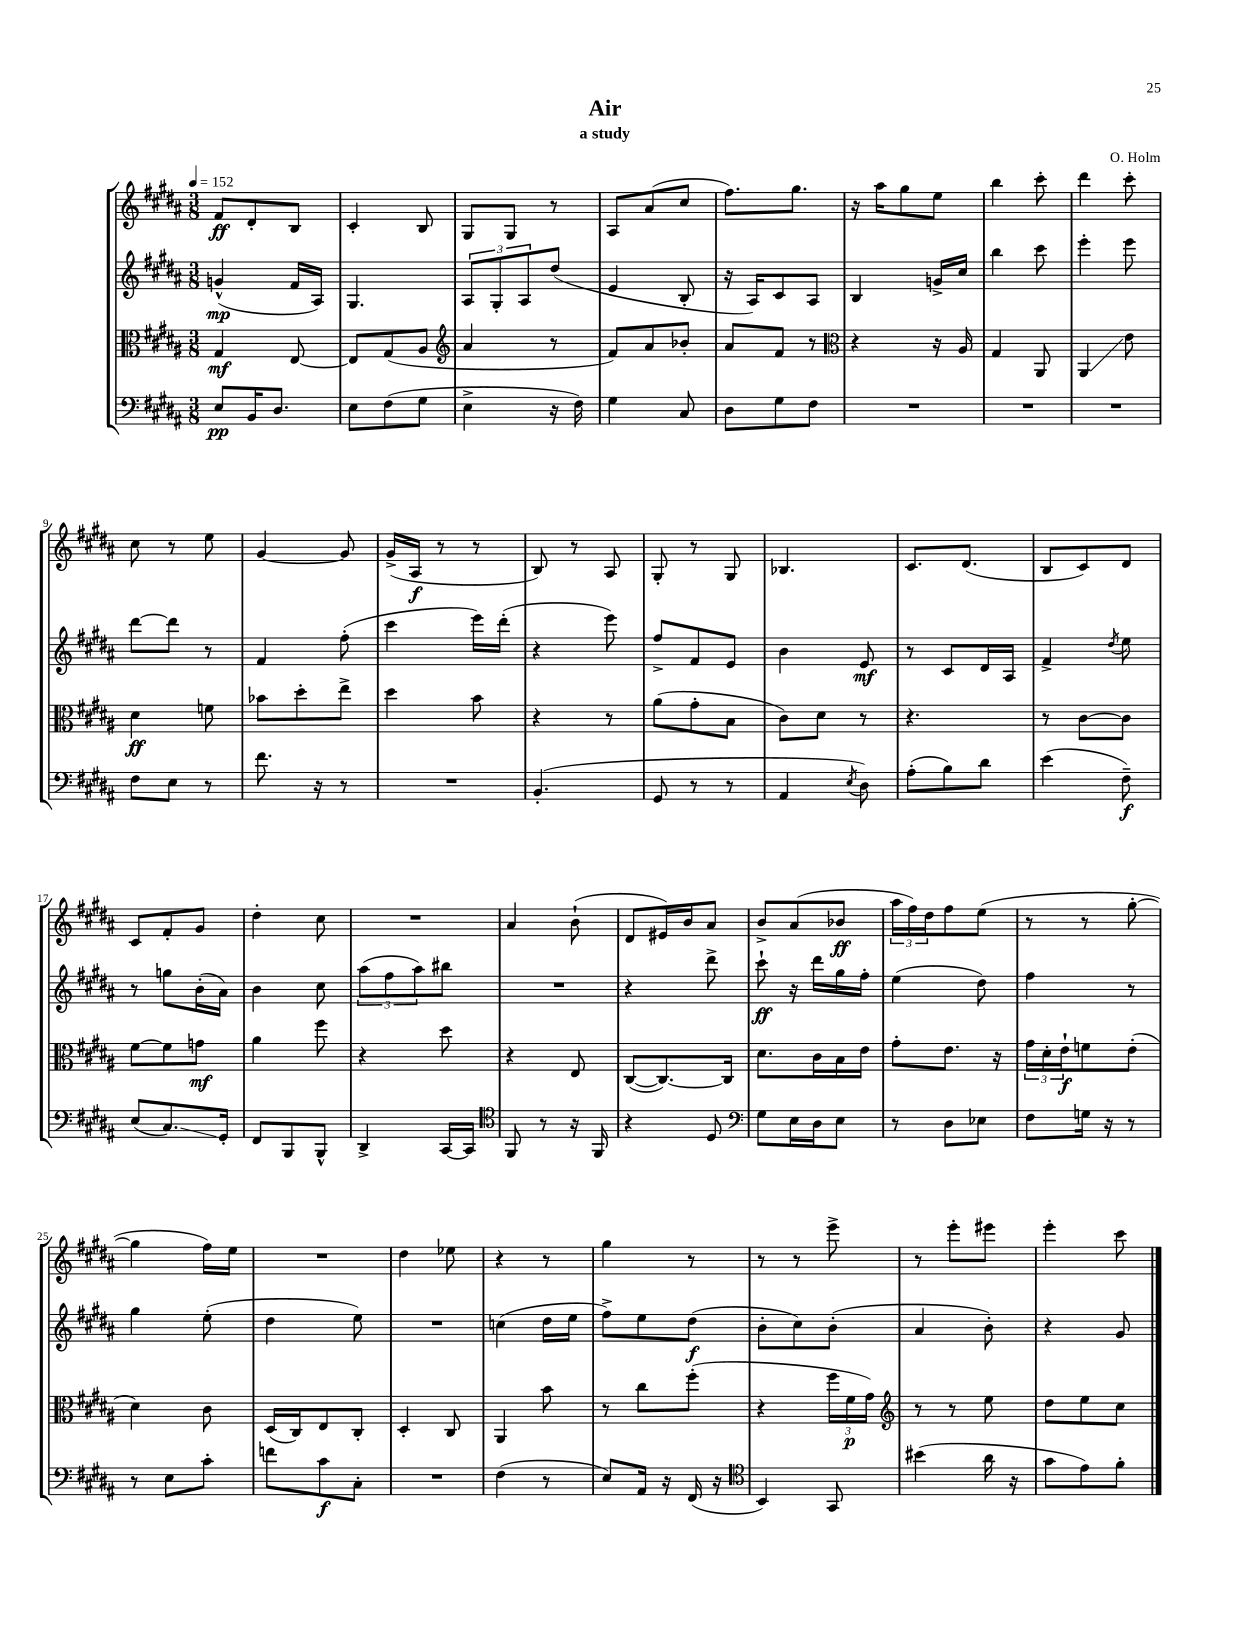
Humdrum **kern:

**kern	**kern	**kern	**kern
*staff4	*staff3	*staff2	*staff1
*clefF4	*clefC3	*clefG2	*clefG2
*k[f#c#g#d#a#]	*k[f#c#g#d#a#]	*k[f#c#g#d#a#]	*k[f#c#g#d#a#]
*M3/8	*M3/8	*M3/8	*M3/8
*MM152	*MM152	*MM152	*MM152
8E/L	4G#/	(4g^^/	8f#/L
16BB/K	.	.	8d#'/
8.D#/J	.	.	.
.	[8E/	16f#/LL	8B/J
.	.	16A#/JJ)	.
=	=	=	=
8E\L	8E/]L	4.G#/	4c#'/
(8F#\	(8G#/	.	.
8G#\J	8A#/J	.	8B/
=	=	=	=
*	*clefG2	*	*
4E^\	4a#/	12A#/L	8G#/L
.	.	12G#'/	.
.	.	.	8G#/J
.	.	12A#/	.
16r	8r	(8dd#/J	8r
16F#\)	.	.	.
=	=	=	=
4G#\	8f#/L)	4e/	8A#/L
.	8a#/	.	(8a#/
8C#/	8b-'/J	8B'/	8cc#/J
=	=	=	=
8D#\L	8a#/L	16r	8.ff#\L)
.	.	16A#/LK)	.
8G#\	8f#/J	8c#/	.
.	.	.	8.gg#\J
8F#\J	8r	8A#/J	.
=	=	=	=
*	*clefC3	*	*
4.r	4r	4B/	16r
.	.	.	16aa#\LK
.	.	.	8gg#\
.	16r	16g^/LL	8ee\J
.	16A#/	16cc#/JJ	.
=	=	=	=
4.r	4G#/	4bb\	4bb\
.	8AA#/	8ccc#\	8ccc#'\
=	=	=	=
4.r	4AA#/	4eee'\	4ddd#\
.	8e\	8eee\	8ccc#'\
=	=	=	=
8F#\L	4d#\	[8ddd#\L	8cc#\
8E\J	.	8ddd#\]J	8r
8r	8f\	8r	8ee\
=	=	=	=
8.f#\	8b-\L	4f#/	[4g#/
.	8dd#'\	.	.
16r	.	.	.
8r	8ee^\J	(8ff#'\	8g#/]
=	=	=	=
4.r	4dd#\	4ccc#\	(16g#^/LL
.	.	.	16A#/JJ
.	.	.	8r
.	8b\	16eee\LL)	8r
.	.	(16ddd#'\JJ	.
=	=	=	=
(4.BB'/	4r	4r	8B/)
.	.	.	8r
.	8r	8eee\)	8A#/
=	=	=	=
8GG#/	(8a#\L	8ff#^/L	8G#'/
8r	8g#'\	8f#/	8r
8r	8B\J	8e/J	8G#/
=	=	=	=
4AA#/	8c#\L)	4b\	4.B-/
.	8d#\J	.	.
8qE/	.	.	.
8D#\)	8r	8e/	.
=	=	=	=
(8A#'\L	4.r	8r	8.c#/L
8B\)	.	8c#/L	.
.	.	.	(8.d#/J
8d#\J	.	16d#/L	.
.	.	16A#/JJ	.
=	=	=	=
(4e\	8r	4f#^/	8B/L
.	[8c#\L	.	8c#/)
.	.	8qdd#/	.
8F#~\)	8c#\]J	8ee\	8d#/J
=	=	=	=
(8E/L	[8f#\L	8r	8c#/L
8.C#/)	8f#\]	8gg\L	8f#'/
.	8g\J	(16b'\L	8g#/J
16GG#'/Jk	.	16a#\JJ)	.
=	=	=	=
8FF#/L	4a#\	4b\	4dd#'\
8BBB/	.	.	.
8BBB^^/J	8ff#\	8cc#\	8cc#\
=	=	=	=
4DD#^/	4r	(12aa#\L	4.r
.	.	12ff#\	.
.	.	12aa#\)	.
[16CC#/LL	8dd#\	8bb#\J	.
16CC#/]JJ	.	.	.
=	=	=	=
*clefC4	*	*	*
8FF#/	4r	4.r	4a#/
8r	.	.	.
16r	8E/	.	(8b`\
16FF#/	.	.	.
=	=	=	=
4r	([8C#/L	4r	8d#/L
.	8.C#/_)	.	16e#/L)
.	.	.	16b/J
8D#/	.	8ddd#^\	8a#/J
.	16C#/]Jk	.	.
=	=	=	=
*clefF4	*	*	*
8G#\L	8.d#\L	8ccc#`\	8b^/L
16E\L	.	16r	(8a#/
16D#\J	16c#\L	16ddd#\LL	.
8E\J	16B\	16gg#\	8b-/J
.	16e\JJ	16ff#'\JJ	.
=	=	=	=
8r	8g#'\L	(4ee\	24aa#\LL
.	.	.	24ff#\)
.	.	.	24dd#\J
8D#\L	8.e\J	.	8ff#\
8E-\J	.	8dd#\)	(8ee\J
.	16r	.	.
=	=	=	=
8F#\L	24g#\LL	4ff#\	8r
.	24d#'\	.	.
.	24e`\J	.	.
16G\Jk	8f\	.	8r
16r	.	.	.
8r	(8e'\J	8r	[8gg#'\
=	=	=	=
8r	4d#\)	4gg#\	4gg#\]
8E\L	.	.	.
8c#'\J	8c#\	(8ee'\	16ff#\LL)
.	.	.	16ee\JJ
=	=	=	=
8f\L	(16D#/LL	4dd#\	4.r
.	16C#/J)	.	.
8c#\	8E/	.	.
8C#'\J	8C#'/J	8ee\)	.
=	=	=	=
4.r	4D#'/	4.r	4dd#\
.	8C#/	.	8ee-\
=	=	=	=
(4F#\	4AA#/	(4cc\	4r
8r	8b\	16dd#\LL	8r
.	.	16ee\JJ	.
=	=	=	=
8E/L)	8r	8ff#^\L)	4gg#\
16AA#/Jk	8cc#\L	8ee\	.
16r	.	.	.
(16FF#/	(8ff#'\J	(8dd#\J	8r
16r	.	.	.
=	=	=	=
*clefC4	*	*	*
4BB/)	4r	8b'\L	8r
.	.	8cc#\)	8r
8GG#/	24ff#\LL	(8b'\J	8eee^\
.	24f#\	.	.
.	24g#\JJ)	.	.
=	=	=	=
*	*clefG2	*	*
(4b#\	8r	4a#/	8r
.	8r	.	8eee'\L
16a#\	8ee\	8b'\)	8eee#\J
16r	.	.	.
=	=	=	=
8g#\L	8dd#\L	4r	4eee'\
8e\)	8ee\	.	.
8f#'\J	8cc#\J	8g#/	8ccc#\
==	==	==	==
*-	*-	*-	*-
